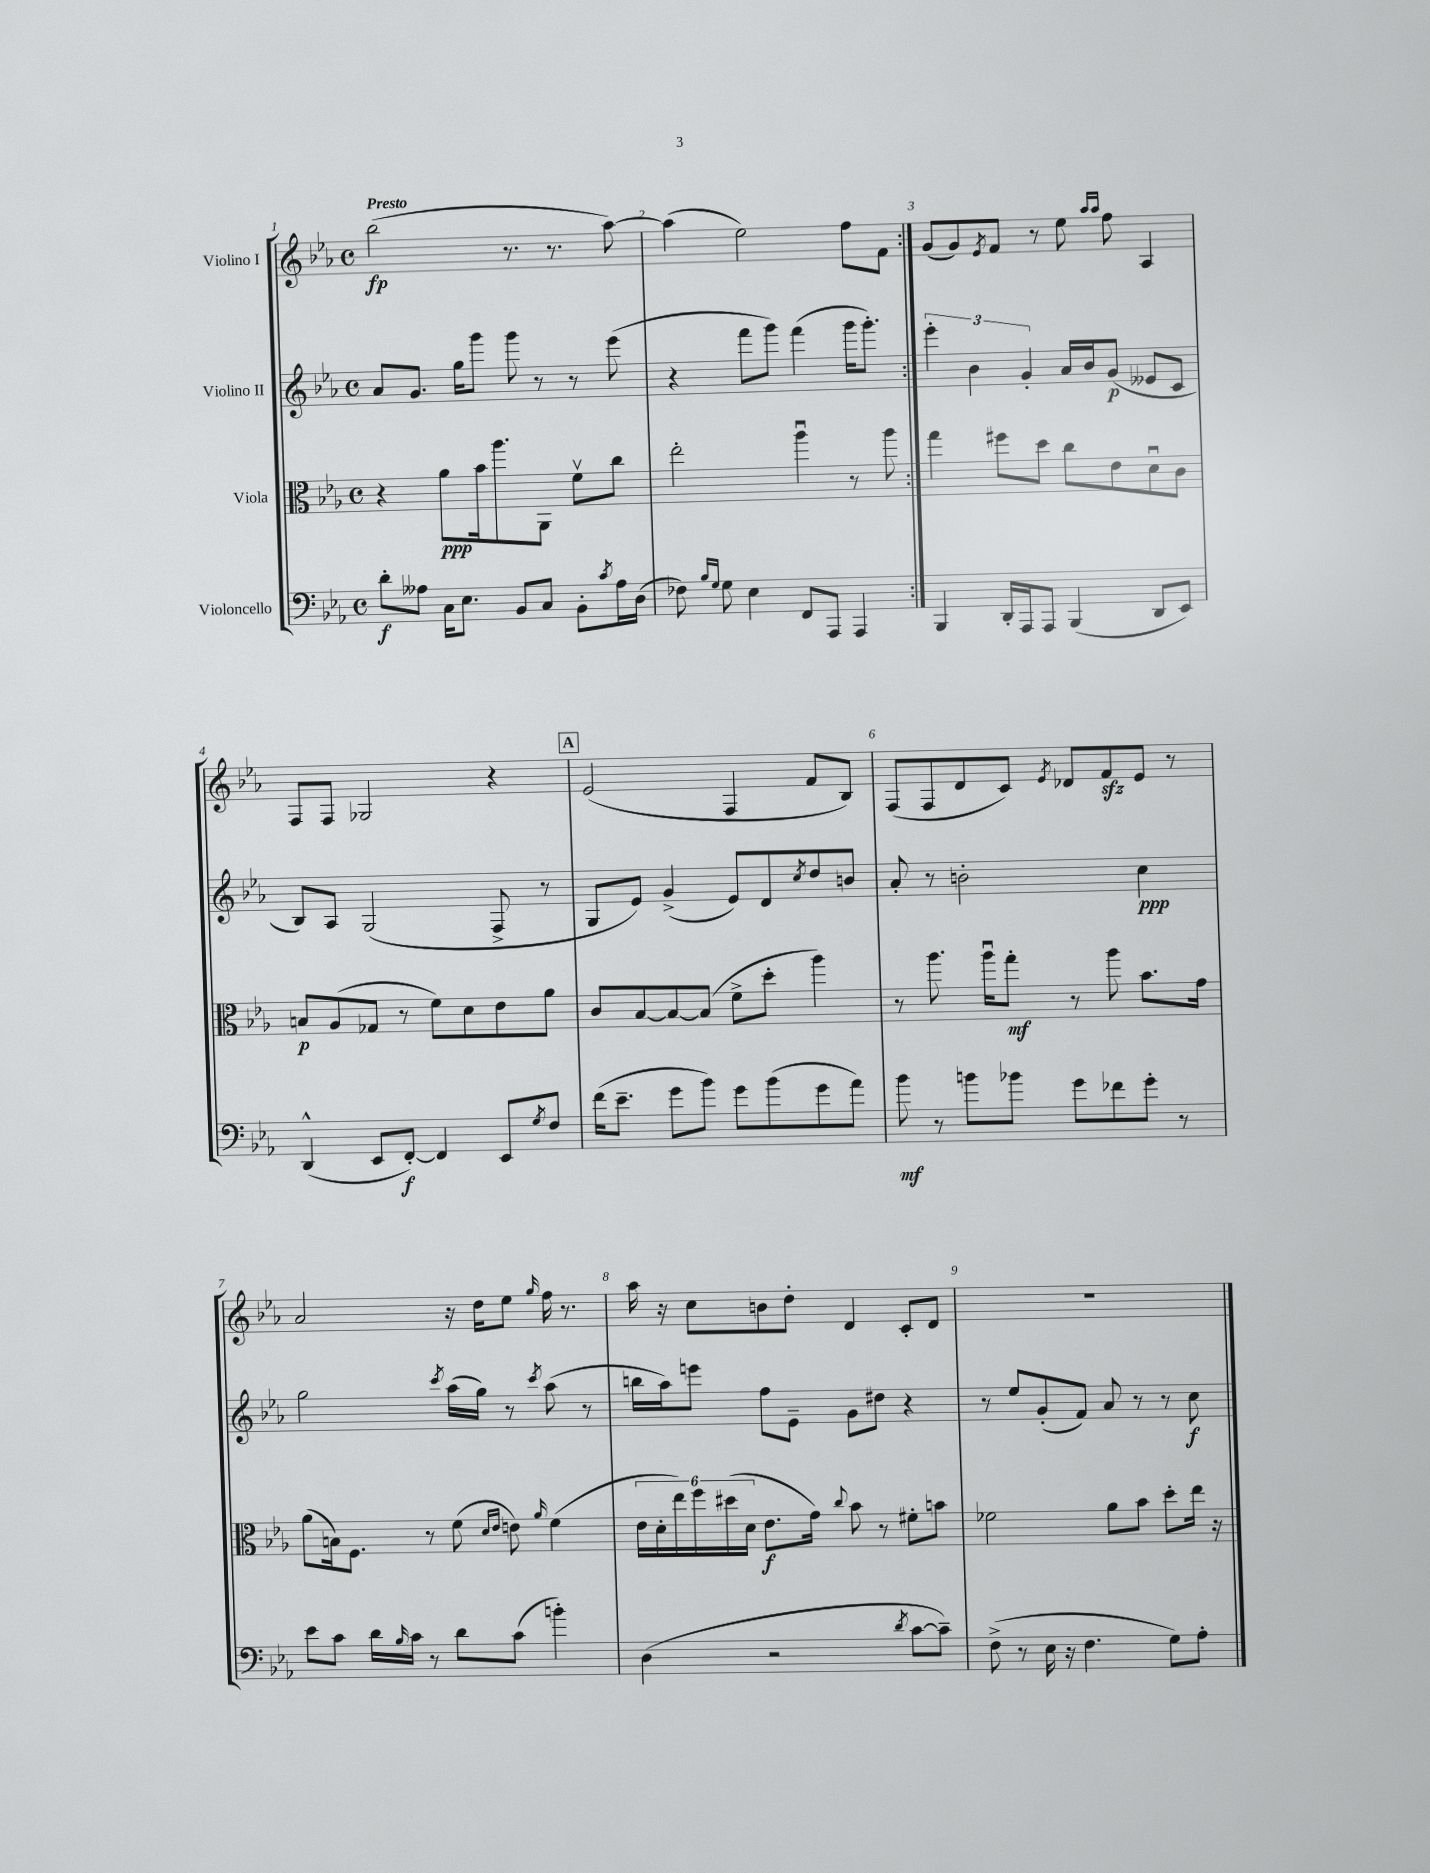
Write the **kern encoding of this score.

**kern	**dynam	**kern	**dynam	**kern	**dynam	**kern	**dynam
*part4	*part4	*part3	*part3	*part2	*part2	*part1	*part1
*staff4	*staff4	*staff3	*staff3	*staff2	*staff2	*staff1	*staff1
*I"Violoncello	*	*I"Viola	*	*I"Violino II	*	*I"Violino I	*
*clefF4	*	*clefC3	*	*clefG2	*	*clefG2	*
*k[b-e-a-]	*	*k[b-e-a-]	*	*k[b-e-a-]	*	*k[b-e-a-]	*
*M4/4	*	*M4/4	*	*M4/4	*	*M4/4	*
*met(c)	*	*met(c)	*	*met(c)	*	*met(c)	*
=1	=1	=1	=1	=1	=1	=1	=1
!	!	!	!	!	!	!LO:TX:a:B:t=Presto	!
8d'\L	f	4r	.	8a-/L	.	(2bb-\	fp
8A--X\J	.	.	.	8.g/J	.	.	.
16C\KL	.	8a-\L	ppp	.	.	.	.
8.E-\J	.	.	.	16gg\KL	.	.	.
.	.	16b-\k	.	8ggg\J	.	.	.
.	.	8.aa-\	.	.	.	.	.
8BB-/L	.	.	.	8ggg\	.	8.r	.
8C/J	.	8AA-\J	.	8r	.	.	.
.	.	.	.	.	.	8.r	.
8BB-'\L	.	8fv\L	.	8r	.	.	.
8qc/	.	.	.	.	.	.	.
16A--\L	.	8cc\J	.	(8eee-\	.	[8aa-\)	.
(16D\JJ	.	.	.	.	.	.	.
=2	=2	=2	=2	=2	=2	=2	=2
8F-X\)	.	2ee-'\	.	4r	.	(4aa-\]	.
16qqB-/LL	.	.	.	.	.	.	.
16qqG/JJ	.	.	.	.	.	.	.
8G\	.	.	.	.	.	.	.
4E-\	.	.	.	8fff\L	.	2ee-\)	.
.	.	.	.	8ggg\J)	.	.	.
8FF/L	.	4aa-u\	.	(4fff\	.	.	.
8AAA-/J	.	.	.	.	.	.	.
4AAA-/	.	8r	.	16ggg\KL	.	8ff\L	.
.	.	.	.	8.ggg'\J)	.	.	.
.	.	8aa-\	.	.	.	8f\J	.
=3:|!	=3:|!	=3:|!	=3:|!	=3:|!	=3:|!	=3:|!	=3:|!
4BBB-/	.	4gg\	.	6eee-'\	.	(8g/L	.
.	.	.	.	.	.	8g/)	.
.	.	.	.	6b-\	.	.	.
.	.	.	.	.	.	8qe-/	.
16DD'/LL	.	8ff#X\L	.	.	.	8f/J	.
16AAA-/J	.	.	.	.	.	.	.
.	.	.	.	6g'/	.	.	.
8AAA-/J	.	8dd\J	.	.	.	8r	.
(4BBB-/	.	8cc\L	.	16a-/LL	.	8ee-\	.
.	.	.	.	16b-/J	.	.	.
.	.	.	.	.	.	16qqaa-/LL	.
.	.	.	.	.	.	16qqaa-/JJ	.
.	.	8e-\	.	(8g/J	p	8ff\	.
8DD/L	.	8du\	.	8e--X/L	.	4A-/	.
8EE-/J)	.	8c\J	.	8c/J	.	.	.
!!LO:LB:g=z
=4	=4	=4	=4	=4	=4	=4	=4
(4DD^^/	.	8Bn/L	p	8B-/L)	.	8F/L	.
.	.	(8A-/	.	8A-/J	.	8F/J	.
8EE-/L	.	8G-X/J	.	(2G/	.	2G-X/	.
[8FF'/J)	f	8r	.	.	.	.	.
4FF/]	.	8f\L)	.	.	.	.	.
.	.	8d\	.	.	.	.	.
8EE-/L	.	8e-\	.	8F^/	.	4r	.
8qG/	.	.	.	.	.	.	.
8F/J	.	8a-\J	.	8r	.	.	.
!!LO:REH:place=s1:t=A
=5	=5	=5	=5	=5	=5	=5	=5
(16f\KL	.	8c/L	.	8G/L	.	(2e-/	.
8.e-~\J	.	.	.	.	.	.	.
.	.	[8B-/	.	8e-/J)	.	.	.
8g\L	.	8B-/_	.	(4g^/	.	.	.
8b-\J)	.	(8B-/J]	.	.	.	.	.
8g\L	.	8f^\L	.	8e-/L)	.	4F/	.
(8b-\	.	8dd'\J	.	8d/	.	.	.
.	.	.	.	8qcc/	.	.	.
8g\	.	4aa-\)	.	8dd/	.	8f/L	.
8a-\J)	.	.	.	8bn/J	.	8B-/J)	.
=6	=6	=6	=6	=6	=6	=6	=6
8b-\	mf	8r	.	8a-'/	.	(8F/L	.
8r	.	8.aa-\	.	8r	.	8F/	.
8bn\L	.	.	.	2bn'\	.	8d/	.
.	.	16aa-u\KL	.	.	.	.	.
8b-X\J	.	8gg'\J	mf	.	.	8c/J)	.
.	.	.	.	.	.	8qe-/	.
8g\L	.	8r	.	.	.	8d-X/L	.
8f-X\	.	8aa-\	.	.	.	8fzz/	.
8g'\J	.	8.b-\L	.	4cc\	ppp	8e-/J	.
8r	.	.	.	.	.	8r	.
.	.	16g\Jk	.	.	.	.	.
!!LO:LB:g=z
=7	=7	=7	=7	=7	=7	=7	=7
8e-\L	.	(8a-\L	.	2gg\	.	2a-/	.
8c\J	.	16Bn\k)	.	.	.	.	.
.	.	8.F\J	.	.	.	.	.
16d\LL	.	.	.	.	.	.	.
16qqB-/	.	.	.	.	.	.	.
16c\JJ	.	.	.	.	.	.	.
8r	.	8r	.	.	.	.	.
.	.	.	.	8qccc/	.	.	.
8d\L	.	(8f\	.	(16aa-\LL	.	16r	.
.	.	.	.	16gg\JJ)	.	16dd\KL	.
.	.	16qqd/LL	.	.	.	.	.
.	.	16qqe-/JJ	.	.	.	.	.
(8c\J	.	8en\)	.	8r	.	8ee-\J	.
.	.	16qqa-/	.	8qccc/	.	16qqgg/	.
4bn'\)	.	(4f\	.	(8aa-\	.	16ff\	.
.	.	.	.	.	.	8.r	.
.	.	.	.	8r	.	.	.
=8	=8	=8	=8	=8	=8	=8	=8
(4D\	.	24e-\LL	.	16bbn\LL	.	16aa-\	.
.	.	24d'\	.	.	.	.	.
.	.	.	.	16aa-\J)	.	16r	.
.	.	24ee-\)	.	.	.	.	.
.	.	24ff\	.	8eeen\J	.	8cc\L	.
.	.	(24dd#X\	.	.	.	.	.
.	.	24d\JJ	.	.	.	.	.
2r	.	8.e-\L	f	8ff\L	.	8bn\	.
.	.	.	.	8e-~\J	.	8dd'\J	.
.	.	16g\Jk)	.	.	.	.	.
.	.	8qqcc/	.	.	.	.	.
.	.	8b-\	.	8g\L	.	4d/	.
.	.	8r	.	8dd#X\J	.	.	.
8qd/	.	.	.	.	.	.	.
[8c\L	.	8f#X'\L	.	4r	.	8c'/L	.
8c~\J])	.	8bn\J	.	.	.	8d/J	.
=9	=9	=9	=9	=9	=9	=9	=9
(8F^\	.	2f-X\	.	8r	.	1r	.
8r	.	.	.	8ee-/L	.	.	.
16E-\	.	.	.	(8g'/	.	.	.
16r	.	.	.	.	.	.	.
4.F\	.	.	.	8f/J)	.	.	.
.	.	8a-\L	.	8a-/	.	.	.
.	.	8b-\J	.	8r	.	.	.
8G\L)	.	8dd'\L	.	8r	.	.	.
8A-'\J	.	16ee-\Jk	.	8cc\	f	.	.
.	.	16r	.	.	.	.	.
==	==	==	==	==	==	==	==
*-	*-	*-	*-	*-	*-	*-	*-
